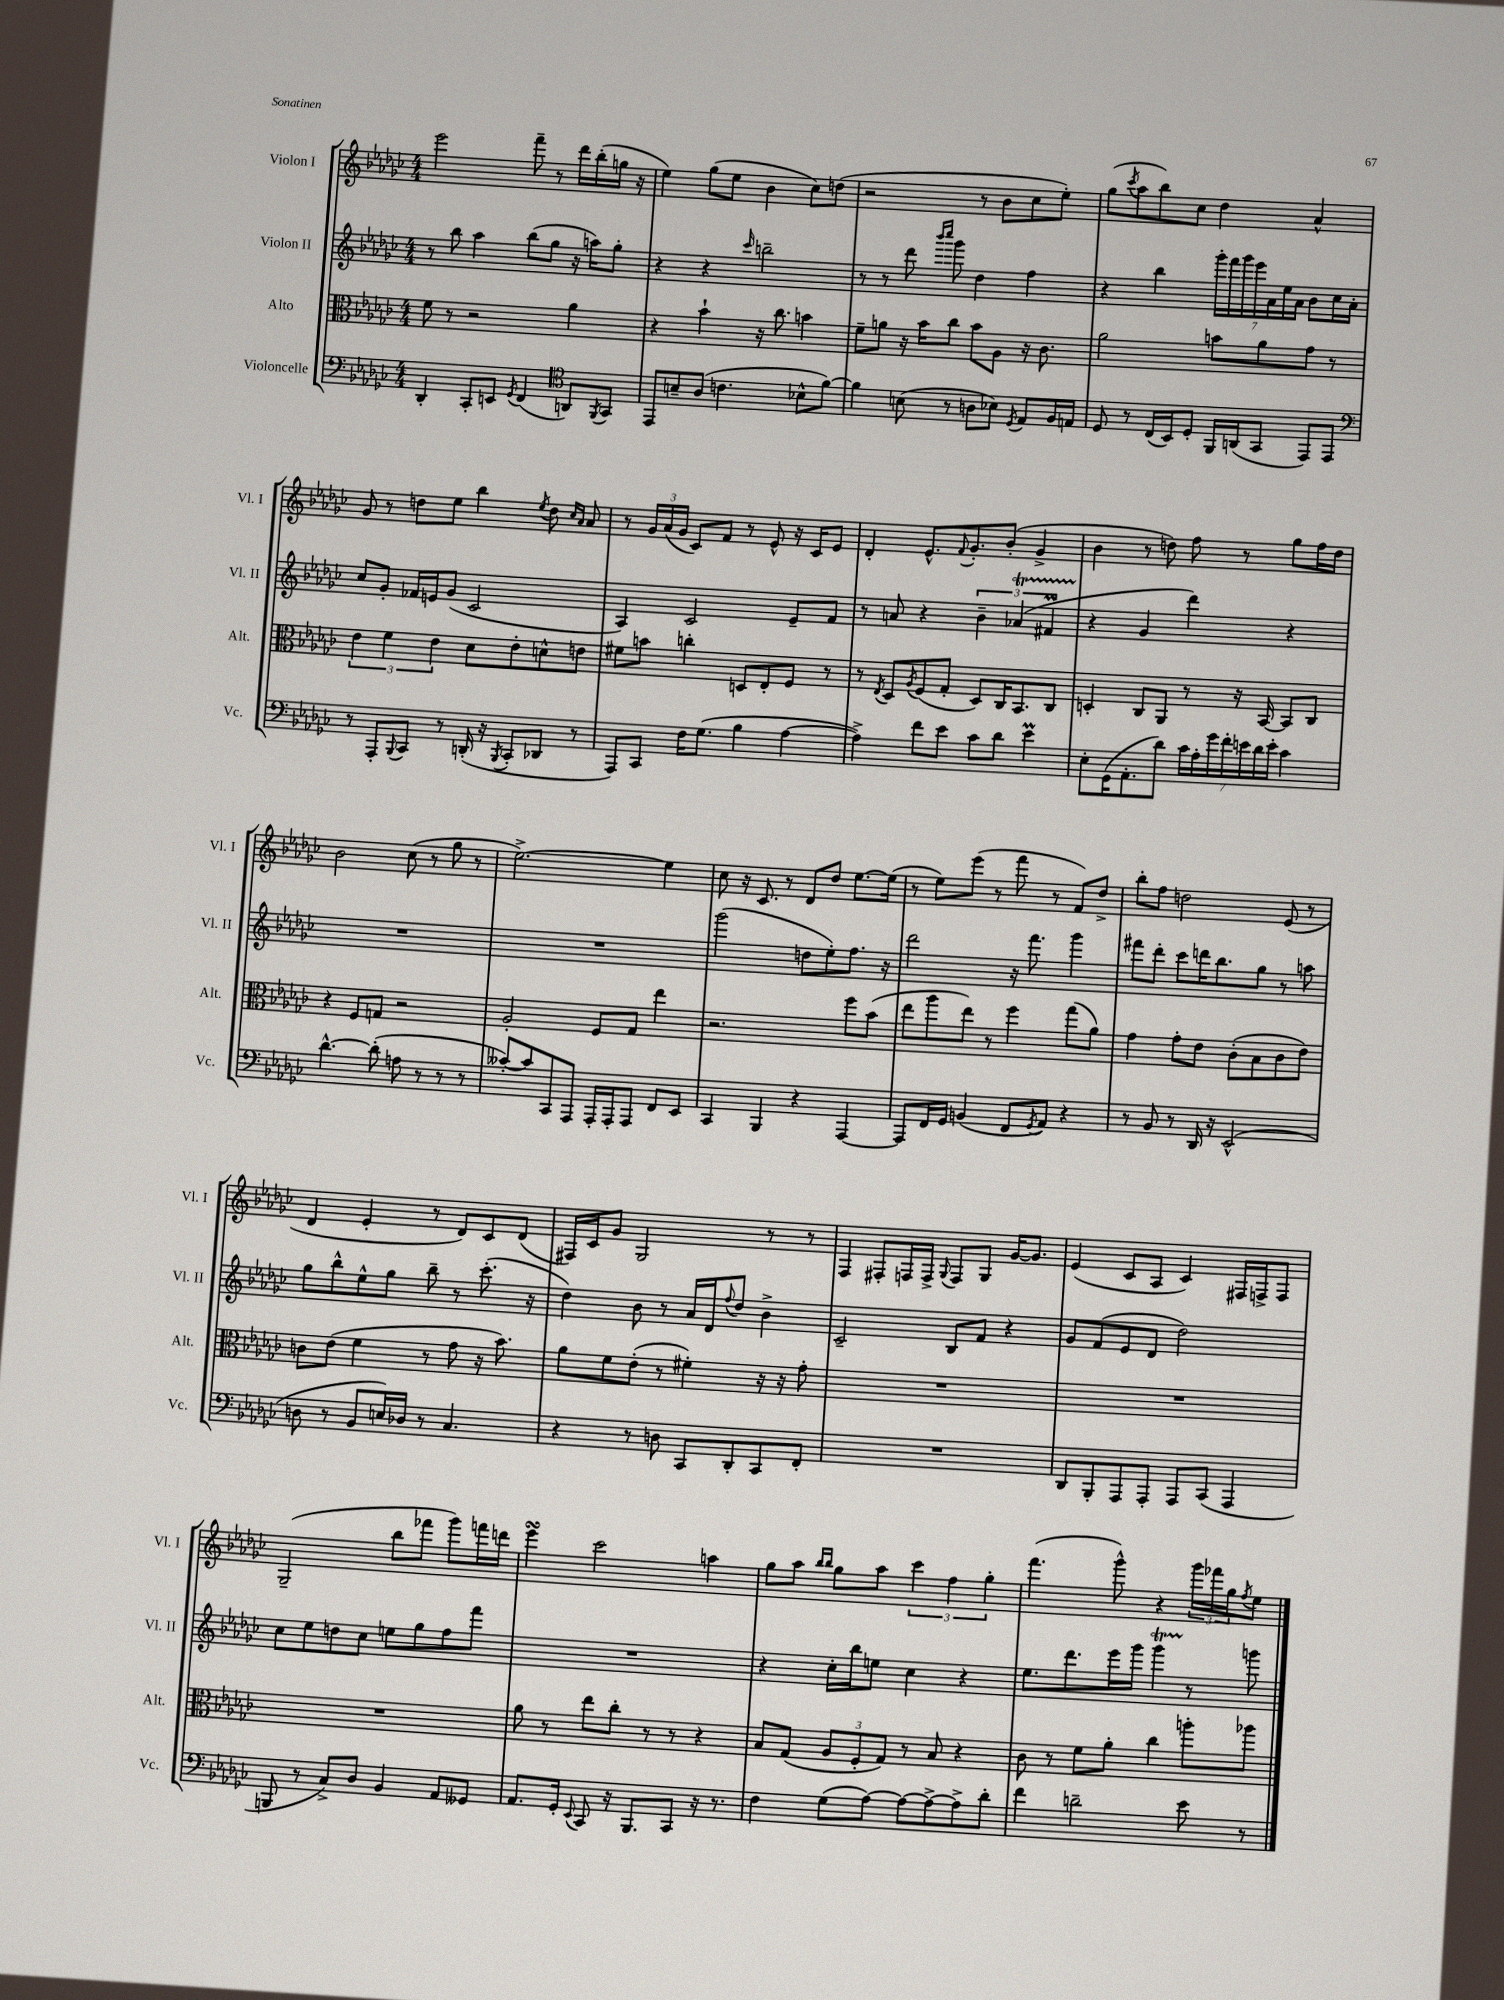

**kern	**kern	**kern	**kern
*staff4	*staff3	*staff2	*staff1
*clefF4	*clefC3	*clefG2	*clefG2
*k[b-e-a-d-g-c-]	*k[b-e-a-d-g-c-]	*k[b-e-a-d-g-c-]	*k[b-e-a-d-g-c-]
*M4/4	*M4/4	*M4/4	*M4/4
4DD-'	8f	8r	2eee-
.	8r	8bb-	.
8CC-'	2r	4aa-	.
8EE	.	.	.
8qGG-	.	.	.
(4FF	.	(8bb-	8fff~
.	.	8gg-	8r
*clefC4	*	*	*
8AA)	4a-	16r	16ddd-
.	.	16aa)	(16bb-'
8qFF	.	.	.
8GG-	.	8gg-'	16gg
.	.	.	16r
=	=	=	=
8EE-	4r	4r	4ee-)
8B~	.	.	.
(8A-	4b-`	4r	(8gg-
4.c	.	.	8ee-
.	.	16qqccc-	.
.	16r	2bb~	4b-
.	8.cc-	.	.
8B-^^	4b	.	8cc-)
[8f)	.	.	(8dd
=	=	=	=
4f]	8f~	8r	2r
.	8a	8r	.
(8B	16r	8ddd-	.
.	16b-	.	.
.	.	16qqbbb-	.
.	.	16qqcccc-	.
8r	8cc-	8ggg-	.
8A	8b-	4dd-	8r
8B-)	8A-	.	8b-
8qD-	.	.	.
8E-	16r	4ff	8cc-
.	8.c-	.	.
16F	.	.	8ee-')
16E	.	.	.
=	=	=	=
8D-	2a-	4r	(8gg-
.	.	.	8qccc-
8r	.	.	8aa-
(16C-	.	4bb-	8bb-)
16BB-)	.	.	.
8D-'	.	.	8cc-
16FF	8b	28ggg-'	4dd-
.	.	28fff	.
(16AA	.	.	.
.	.	28ggg-	.
.	.	28eee-	.
8GG-	8a-	.	.
.	.	28a-	.
.	.	28ee-	.
.	.	28a-	.
8EE-)	8g-	8b-	4a-^^
8EE-	8r	16cc-	.
.	.	16a-'	.
=	=	=	=
*clefF4	*	*	*
8r	6e-	8cc-	8g-
8AAA-'	.	8g-'	8r
.	6f	.	.
8qqBBB-	.	.	.
8CC-	.	16f-	8dd
.	.	16e	.
.	6e-	.	.
8r	.	(8g-	8ee-
(16DD'	8d-	2c-	4bb-
16r	.	.	.
8qBBB-	.	.	.
8CC-'	8e-'	.	.
.	.	.	8qee-
8DD-	8d^^	.	8dd
.	.	.	16qqcc-
.	.	.	16qqa-
8r	8e	.	8a-
=	=	=	=
8AAA-)	8f#	4A-)	8r
8CC-	8b	.	24g-
.	.	.	(24a-
.	.	.	24g-
16F	4cc'	2c-	8c-)
(8.G-	.	.	.
.	.	.	8f
4B-	8D	.	8r
.	8E-'	.	8e-^^
[4A-	8F	8e-~	16r
.	.	.	16c-
.	8r	8f	8e-
=	=	=	=
4A-^])	8r	8r	4d-'
.	8qE-	.	.
.	8D-	8a	.
.	8qA-	.	.
8f	(8F	4r	8.e-^^
8e-	8G-'	.	.
.	.	.	8qqf
.	.	.	8.g-'
8c-	8D-)	6b-~	.
8d-	16C-	.	(8b-'
.	.	(6a-	.
.	8.BB-	.	.
4e-	.	.	4g-^
.	.	6f#	.
.	8C-	.	.
=	=	=	=
8E-'	4D'	4r	4b-
(16GG-	.	.	.
8.AA-'	.	.	.
.	8C-	4g-	8r
8d-)	8AA-	.	8dd)
28c-	8r	4ddd-)	8ff
28A-'	.	.	.
28g-	.	.	.
28f'	.	.	.
.	16r	.	8r
28e	.	.	.
28d-	.	.	.
.	[16BB-	.	.
28e'	.	.	.
4c-	8BB-]	4r	8gg-
.	8C-	.	16ff
.	.	.	16dd
=	=	=	=
[4.d-^^	4r	1r	2b-
.	8F	.	.
(8d-']	8G	.	.
8A	2r	.	(8cc-
8r	.	.	8r
8r	.	.	8gg-
8r	.	.	8r
=	=	=	=
[8c--')	2A-'	1r	[2.ee-^)
8c--]	.	.	.
8CC-	.	.	.
8AAA-	.	.	.
16AAA-'	8F	.	.
16AAA-'	.	.	.
8AAA-	8G-	.	.
8FF	4ee-	.	4ee-]
8EE-	.	.	.
=	=	=	=
4CC-	2.r	(2ggg-	8cc-
.	.	.	16r
.	.	.	8.c-
4BBB-	.	.	.
.	.	.	8r
4r	.	8dd	8d-
.	.	8ee-')	8dd-
[4AAA-	8ff	8.ff	[8.ee-
.	(8b-	.	.
.	.	16r	(16ee-]
=	=	=	=
8AAA-]	8ee-	2ddd-	8r
16FF	8aa-	.	8ee-)
16GG-	.	.	.
(4BB	8ee-)	.	(8eee-
.	8r	.	8r
8FF	4ff	16r	8fff
.	.	8.fff	.
8qGG-	.	.	.
8AA-)	.	.	8r
4r	(8gg-	4ggg-	8f)
.	8a-)	.	8dd-^
=	=	=	=
8r	4g-	8fff#	8bb-'
8BB-	.	8ddd-'	8ff
8r	8g-'	8ccc-	2dd
16DD-	8e-	16ddd	.
16r	.	8.bb-	.
(2EE-^^	(8c-'	.	.
.	8B-	8gg-	.
.	8c-	8r	(8e-
.	8e-)	8aa	8r
=	=	=	=
8D	8c	8gg-	4d-
8r	(8e-	8bb-^^	.
8BB-	4f	8ee-^^	4e-'
16E)	.	8gg-	.
16D-	.	.	.
8r	8r	8bb-~	8r
4.C-	8g-	8r	8d-)
.	16r	(8.ccc-'	8c-
.	8.b-)	.	.
.	.	.	(8d-
.	.	16r	.
=	=	=	=
4r	8a-	4dd-)	16F#)
.	.	.	16c-
.	8f	.	8g-
8r	(8e-'	8b-	2G-
8D	8r	8r	.
8CC-	4f#')	16a-	.
.	.	16d-	.
.	.	8qqff	.
8DD-'	.	8dd-	.
8CC-	16r	4b-^	8r
.	16r	.	.
8FF'	8g-'	.	8r
=	=	=	=
1r	1r	2c-~	4F
.	.	.	8F#'
.	.	.	16F
.	.	.	16F^
.	.	.	8qqG-
.	.	8B-	8F
.	.	8f	8G-
.	.	4r	[16g-
.	.	.	8.g-]
=	=	=	=
8DD-	1r	8g-	(4e-
8BBB-'	.	(8f	.
8AAA-	.	8e-	8c-
8AAA-'	.	8d-	8A-
8AAA-	.	2dd-)	4c-)
(8CC-	.	.	.
4AAA-	.	.	16F#
.	.	.	16F^
.	.	.	8F
=	=	=	=
8BBB	1r	8cc-	(2G-~
8r	.	8ee-	.
8C-^)	.	8dd	.
8D-	.	8cc-	.
4BB-	.	8ee	8bb-
.	.	8gg-	8fff-
8AA-	.	8ff	8ggg-)
8GG--	.	8fff	16fff
.	.	.	16ddd
=	=	=	=
8.AA-	8a-	1r	4eee-
.	8r	.	.
16GG-'	.	.	.
8qqEE-	.	.	.
8CC-	8ee-	.	2ccc-
16r	8cc-'	.	.
8.BBB-	.	.	.
.	8r	.	.
8CC-	8r	.	.
16r	4r	.	4aa
8.r	.	.	.
=	=	=	=
4F	8B-	4r	8gg-
.	(8G-	.	8aa-
.	.	.	16qqbb-
.	.	.	16qqbb-
(8G-	12A-	16cc-'	8gg-
.	.	16bb-	.
.	12F'	.	.
[8A-)	.	8ee	8aa-
.	12G-)	.	.
8A-_	8r	4cc-	6ccc-
8A-^_	8B-	.	.
.	.	.	6ff
8A-^]	4r	4r	.
.	.	.	6gg-'
8d-'	.	.	.
=	=	=	=
4f	8c-	8.ee-	(4.fff
.	8r	.	.
.	.	8.ddd-	.
2d~	8f	.	.
.	8a-'	16eee-	8ggg-^^)
.	.	16ggg-	.
.	4cc-	4ggg-	4r
8e-	8aa'	8r	24ggg-
.	.	.	24fff-
.	.	.	24gg-
.	.	.	8qff
8r	8aa-	8ggg	8ee-
==	==	==	==
*-	*-	*-	*-
